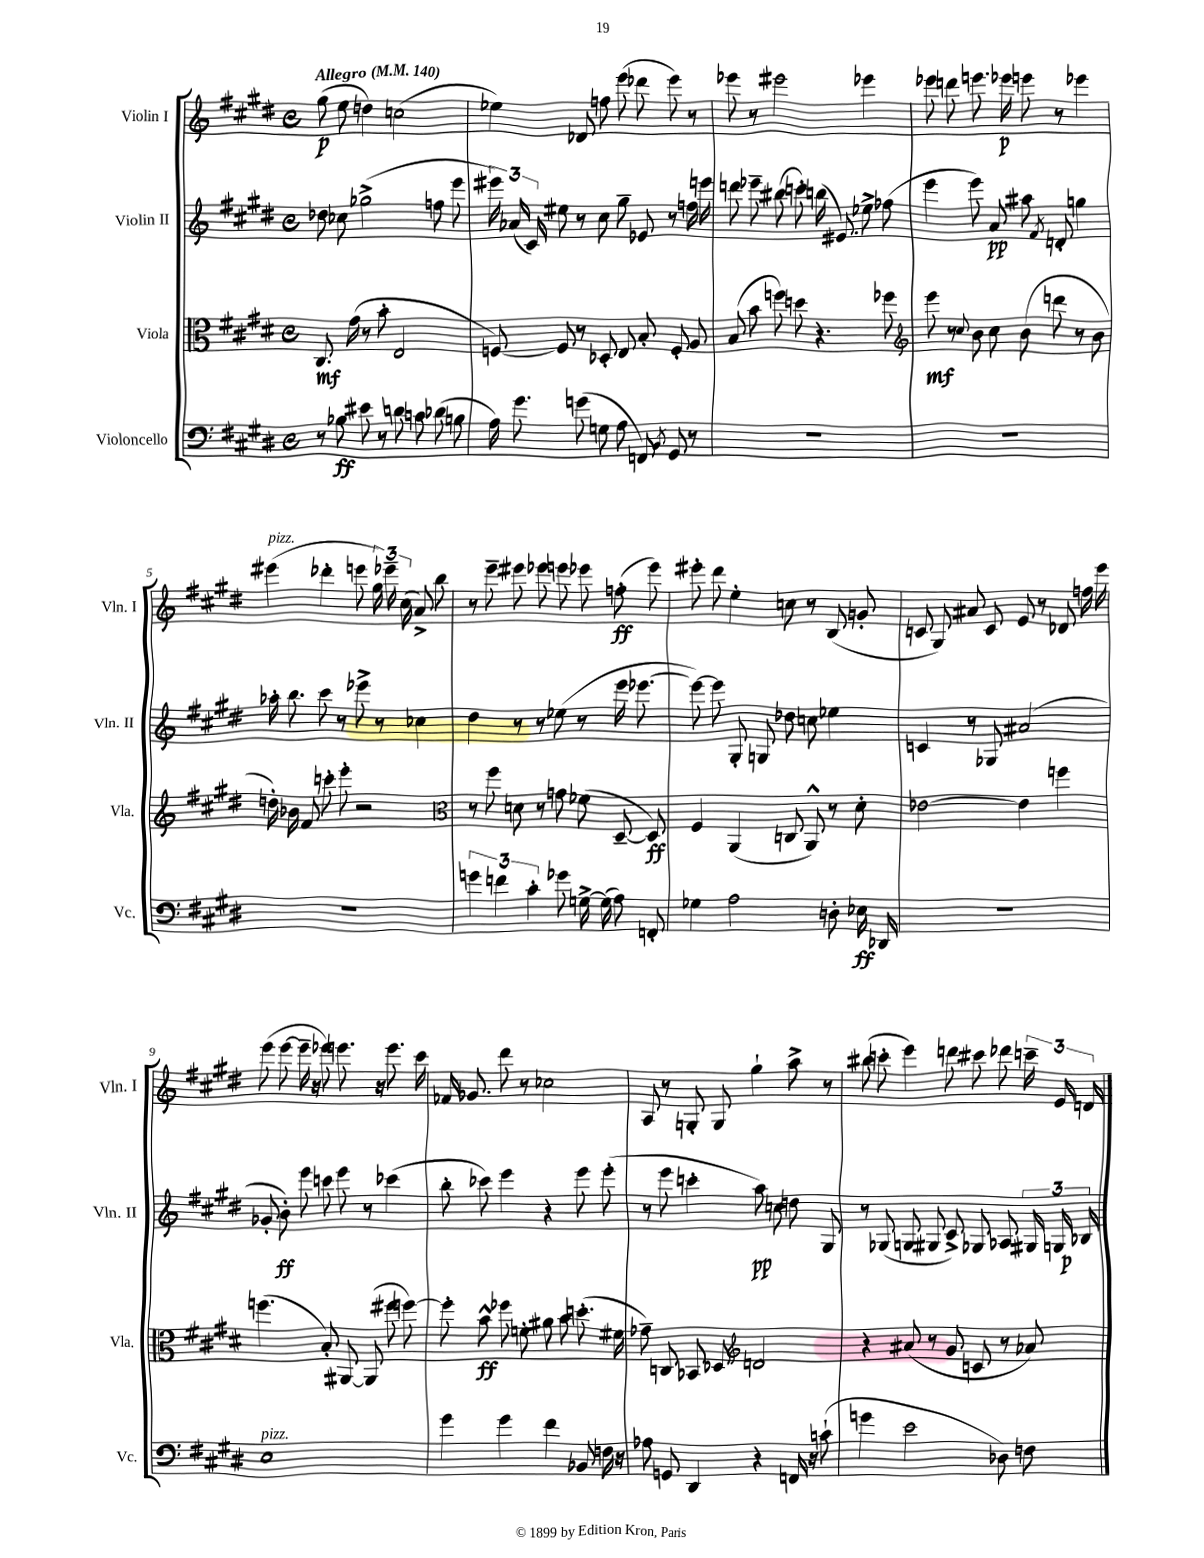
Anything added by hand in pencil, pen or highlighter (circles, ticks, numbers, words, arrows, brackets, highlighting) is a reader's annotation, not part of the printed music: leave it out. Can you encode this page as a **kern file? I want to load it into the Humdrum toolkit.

**kern	**kern	**kern	**kern
*staff4	*staff3	*staff2	*staff1
*clefF4	*clefC3	*clefG2	*clefG2
*k[f#c#g#d#]	*k[f#c#g#d#]	*k[f#c#g#d#]	*k[f#c#g#d#]
*M4/4	*M4/4	*M4/4	*M4/4
*met(c)	*met(c)	*met(c)	*met(c)
*MM140	*MM140	*MM140	*MM140
8r	8.C#	8dd-	(8gg#
8B-	.	8cc-	8ee
.	(16g#	.	.
8e#	8r	(2gg-^	4dd)
8r	8b'	.	.
8d	2E	.	(2cc
8c	.	.	.
(8d-	.	8ff	.
8B	.	8eee	.
=	=	=	=
16A)	[8F)	24eee#)	4ee-)
.	.	(24a-	.
8.g#	.	.	.
.	.	24c#)	.
.	8F]	8ee#	.
(8g	8r	8r	8d-
8G	8D-'	8cc#	8ff
8A	8E	8gg#~	(8eee
8FF)	8B'	8e-	8ddd-
8qBB	.	.	.
8GG#	8F'	8r	8eee)
8r	8A	16ff	8r
.	.	16eee	.
=	=	=	=
1r	(8B	8ddd	8eee-
.	8b	8eee-~	8r
.	8ff)	(8bb#	2eee#
.	8dd	8ccc')	.
.	4.r	(16bb	.
.	.	8.e#)	.
.	.	8ee-^	4eee-
.	8ff-	(8ff-	.
=	=	=	=
*	*clefG2	*	*
1r	8eee	4eee	8eee-
.	8r	.	8ddd
.	8qqcc#	.	.
.	8b	8eee)	8.eee
.	8cc#	8a	.
.	.	.	16eee-
.	(8b	8aa#	8eee
.	.	8qf#	.
.	8ddd	8d'	8r
.	8r	4gg	4eee-
.	8b	.	.
=	=	=	=
1r	16dd')	16aa-'	(4eee#
.	16b-	8.bb	.
.	8f#	.	.
.	8ccc'	8ccc#	4ddd-'
.	8eee'	8r	.
.	2r	8eee-^	8eee
.	.	8r	24gg#)
.	.	.	24eee-~
.	.	.	(24cc#
.	.	4cc-	8a^)
.	.	.	8bb
=	=	=	=
*	*clefC3	*	*
6g	8r	4dd#	8r
.	8ff#	.	8eee~
6f	.	.	.
.	8d	8r	8eee#
6c#'	.	.	.
.	8r	8r	8eee-
8g-	8g	(8ee-	8eee
[16G^	(8f-	8r	8eee-
(16G]	.	.	.
8A)	[8D#~	16eee	(8ff'
.	.	[8.eee-	.
8FF'	8D#])	.	8eee-)
=	=	=	=
4G-	4F#	8eee-_)	8eee#'
.	.	8eee-]	8ddd#
2A	(4AA	8G#'	4ee'
.	.	8G	.
.	8C	8dd-	8cc
.	8AA^^)	8cc	8r
8D'	8r	4ee-	(8B
16E-	8d#'	.	8g'
16DD-	.	.	.
=	=	=	=
1r	[2e-	4c	8c
.	.	.	8G#)
.	.	8r	8a#
.	.	8G-	8c
.	4e-]	(2a#	8e
.	.	.	8r
.	4ff	.	8d-
.	.	.	16ff
.	.	.	16eee
=	=	=	=
1E	(4.ff	8g-'	(8eee
.	.	8b')	[8eee
.	.	8eee	16eee~]
.	.	.	16r
.	8B')	8ccc	8eee-)
.	[8AA#	8eee	8.eee
.	(8AA#]	8r	.
.	.	.	16r
.	8ff#	(4ccc-	8.eee
.	[8ff)	.	.
.	.	.	16ccc#
=	=	=	=
4g#	8ff']	8bb'	16f-
.	.	.	8.g-
.	8b^^	8ccc-)	.
4g#	8ff-	4eee	8ddd#
.	8f'	.	8r
4f#	8a#	4r	2cc-
.	8b	.	.
8BB-	(8.dd'	8eee	.
16F	.	(8eee'	.
16r	16f#	.	.
=	=	=	=
8A-	8g-~)	8r	8A
8GG	8C	8eee	8r
4DD#	8BB-	4ccc'	8G'
.	8D-	.	8G
*	*clefG2	*	*
4r	2d	8aa)	4gg#`
.	.	8cc	.
16FF	.	8dd	8aa^
16r	.	.	.
(8c`	.	8G#	8r
=	=	=	=
4g	4r	8r	(8bb#
.	.	(8G-	8ccc'
2e	(8a#	8G	4eee)
.	8r	8G#	.
.	8g#	8c#^)	8ddd
.	8c	8G-	8ccc#
8D-)	8r	8A-	8ddd-
8F	8a-)	24G#	24ccc~
.	.	24G	24e
.	.	24B-	24d
==	==	==	==
*-	*-	*-	*-
